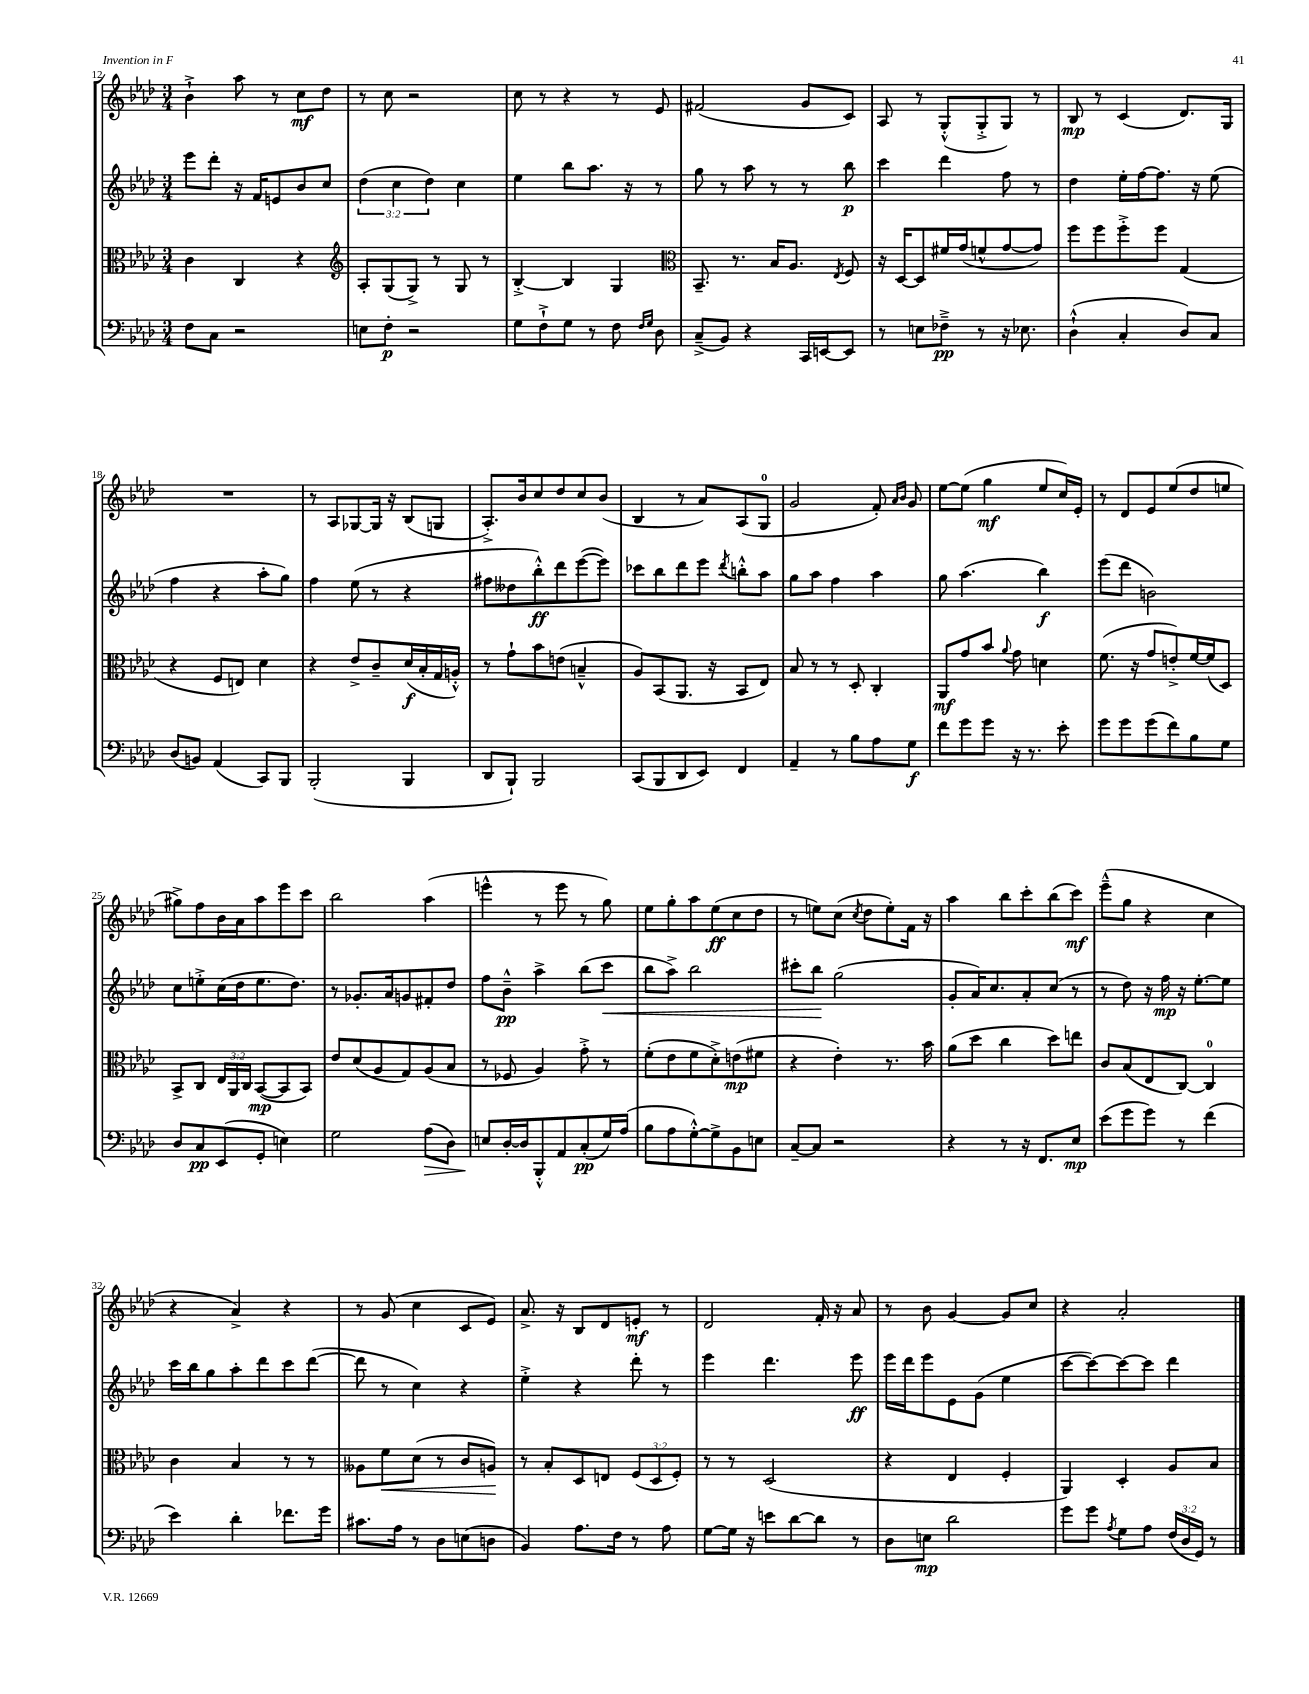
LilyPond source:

<<
\new StaffGroup <<
\new Staff = "s0" {
    \clef treble \key aes \major \numericTimeSignature \time 3/4
    \autoBeamOff bes'4-!-> aes''8 r8 c''8[\mf des''8] |
    r8 c''8 r2 |
    c''8 r8 r4 r8 ees'8 |
    fis'2( g'8[ c'8]) |
    aes8 r8 g8[-.-^( g8-.-> g8]) r8 |
    bes8\mp r8 c'4( des'8.[) g16] |
    R2. |
    r8 aes8[ ges8~ ges16] r16 bes8[( g8] |
    aes8.[-.->) bes'16 c''8 des''8 c''8 bes'8]( |
    bes4 r8 aes'8[) aes8( g8]-0 |
    g'2 f'8-.) \grace { aes'16[ bes'16] } g'8 |
    ees''8[~ ees''8]( g''4\mf ees''8[ c''16) ees'16]-. |
    r8 des'8[ ees'8 ees''8( des''8 e''8] |
    gis''8[->) f''8 bes'16 aes'16 aes''8 ees'''8 c'''8] |
    bes''2 aes''4( |
    e'''4-^ r8 e'''8 r8 g''8) |
    ees''8[ g''8-. aes''8 ees''8\ff( c''8 des''8] |
    r8 e''8[) c''8]( \acciaccatura { c''8 } des''8[ e''8-.) f'16] r16 |
    aes''4 bes''8[ c'''8-. bes''8( c'''8]\mf) |
    ees'''8[---^( g''8] r4 c''4 |
    r4 aes'4->) r4 |
    r8 g'8( c''4 c'8[ ees'8]) |
    aes'8.-> r16 bes8[ des'8 e'8]-.\mf r8 |
    des'2 f'16-. r16 aes'8 |
    r8 bes'8 g'4~ g'8[ c''8] |
    r4 aes'2-. \bar "|." |
}
\new Staff = "s1" {
    \clef treble \key aes \major \numericTimeSignature \time 3/4 \override Staff.TupletNumber.text = #tuplet-number::calc-fraction-text
    \autoBeamOff ees'''8[ des'''8]-. r16 f'16[ e'8 bes'8 c''8] |
    \tuplet 3/2 { des''4( c''4 des''4) } c''4 |
    ees''4 bes''8[ aes''8.] r16 r8 |
    g''8 r8 aes''8 r8 r8 bes''8\p |
    c'''4 des'''4 f''8 r8 |
    des''4 ees''16[-. f''16~ f''8.] r16 ees''8( |
    f''4 r4 aes''8[-. g''8]) |
    f''4 ees''8( r8 r4 |
    fis''8[ deses''8 bes''8-.-^\ff) des'''8 ees'''8~( ees'''8]) |
    ces'''8[ bes''8 des'''8 ees'''8] \acciaccatura { des'''8 } b''8[-.-^ aes''8] |
    g''8[ aes''8] f''4 aes''4 |
    g''8 aes''4.( bes''4\f) |
    ees'''8[( des'''8] b'2) |
    c''8[ e''8-.-> c''16( des''16 e''8. des''8.]) |
    r8 ges'8.[-. aes'16 g'8 fis'8-. des''8] |
    f''8[ bes'8]---^\pp aes''4-> bes''8[( c'''8]\< |
    bes''8[ aes''8]->) bes''2 |
    cis'''8[-. bes''8]\! g''2( |
    g'8[-. aes'16) c''8. aes'8-. c''8]( r8 |
    r8 des''8) r16 f''16\mp r16 ees''8.[~-. ees''8] |
    c'''16[ bes''16 g''8 aes''8-. des'''8 c'''8 des'''8]~( |
    des'''8 r8 c''4) r4 |
    ees''4-.-> r4 des'''8-. r8 |
    ees'''4 des'''4. ees'''8\ff |
    ees'''16[ des'''16 ees'''8 ees'8 g'8]( ees''4 |
    c'''8[~ c'''8~) c'''8~ c'''8] des'''4 \bar "|." |
}
\new Staff = "s2" {
    \clef alto \key aes \major \numericTimeSignature \time 3/4 \override Staff.TupletNumber.text = #tuplet-number::calc-fraction-text
    \autoBeamOff c'4 c4 r4 |
    \clef treble aes8[-. g8( g8]->) r8 g8 r8 |
    bes4~-.-> bes4 g4 |
    \clef alto bes,8.-- r8. bes16[ aes8.] \acciaccatura { ees8 } f8 |
    r16 des16[~ des8 fis'16 g'16( f'8-^ g'8~ g'8]) |
    f''8[ f''8 f''8-.-> f''8] g4( |
    r4 f8[ e8]) des'4 |
    r4 ees'8[-> c'8-- des'16\f( bes16-. g16 a16]-.-^) |
    r8 g'8[-! bes'8 e'8]( b4---^ |
    aes8[) bes,8( aes,8.] r16 bes,8[ ees8]) |
    bes8 r8 r8 des8-. c4-. |
    aes,8[\mf g'8 bes'8] \appoggiatura { aes'8 } g'8 d'4 |
    f'8.( r16 g'8[ e'8-.->) f'16~ f'16( des8]) |
    bes,8[-> c8] \tuplet 3/2 { ees16[ aes,16 c16] } bes,8[~\mp( bes,8 bes,8]) |
    ees'8[ des'8( aes8 g8) aes8( bes8] |
    r8 fes8 aes4) g'8-.-> r8 |
    f'8[-.( ees'8 f'8 des'8-.->) e'8\mp( fis'8] |
    r4 ees'4-.) r8. bes'16 |
    aes'8[( des''8] c''4 des''8[) e''8] |
    c'8[ bes8( ees8 c8]~) c4-0 |
    c'4 bes4 r8 r8 |
    aeses8[ f'8\< des'8]( r8 c'8[ a8]\!) |
    r8 bes8[-. des8 e8] \tuplet 3/2 { f8[( des8 f8]-.) } |
    r8 r8 des2( |
    r4 ees4 f4-. |
    aes,4) des4-. aes8[ bes8] \bar "|." |
}
\new Staff = "s3" {
    \clef bass \key aes \major \numericTimeSignature \time 3/4 \override Staff.TupletNumber.text = #tuplet-number::calc-fraction-text
    \autoBeamOff f8[ c8] r2 |
    e8[ f8]-.\p r2 |
    g8[ f8-!-> g8] r8 f8 \grace { f16[ g16] } des8 |
    c8[--->( bes,8]) r4 c,16[ e,16~ e,8] |
    r8 e8[ fes8]--->\pp r8 r16 ees8. |
    des4-!-^( c4-. des8[) c8] |
    des8[( b,8]) aes,4( c,8[) bes,,8] |
    bes,,2-.( bes,,4 |
    des,8[ bes,,8]-!) bes,,2 |
    c,8[( bes,,8 des,8 ees,8]) f,4 |
    aes,4-- r8 bes8[ aes8 g8]\f |
    f'8[ g'8 g'8] r16 r8. ees'8-. |
    g'8[ g'8 g'8( f'8) bes8 g8] |
    des8[ c8\pp ees,8( g,8]-. e4) |
    g2 aes8[\>( des8]) |
    e8[\! des16~-. des16 bes,,8-.-^ aes,8 c8-.\pp( g16) aes16]( |
    bes8[ aes8 g8~-.-^) g8-> bes,8 e8] |
    c8[~-- c8] r2 |
    r4 r8 r16 f,8.[ ees8]\mp |
    ees'8[( g'8 g'8]) r8 f'4( |
    ees'4) des'4-. fes'8.[ g'16] |
    cis'8.[ aes16] r8 des8[ e8( d8] |
    bes,4) aes8.[ f16] r8 aes8 |
    g8[~ g16] r16 e'8[ des'8~ des'8] r8 |
    des8[ e8]\mp des'2 |
    g'8[ g'8] \acciaccatura { aes8 } g8[ aes8] \tuplet 3/2 { f16[( des16 g,16]) } r8 \bar "|." |
}
>>
>>
\layout { \context { \Score currentBarNumber = #12 } }
